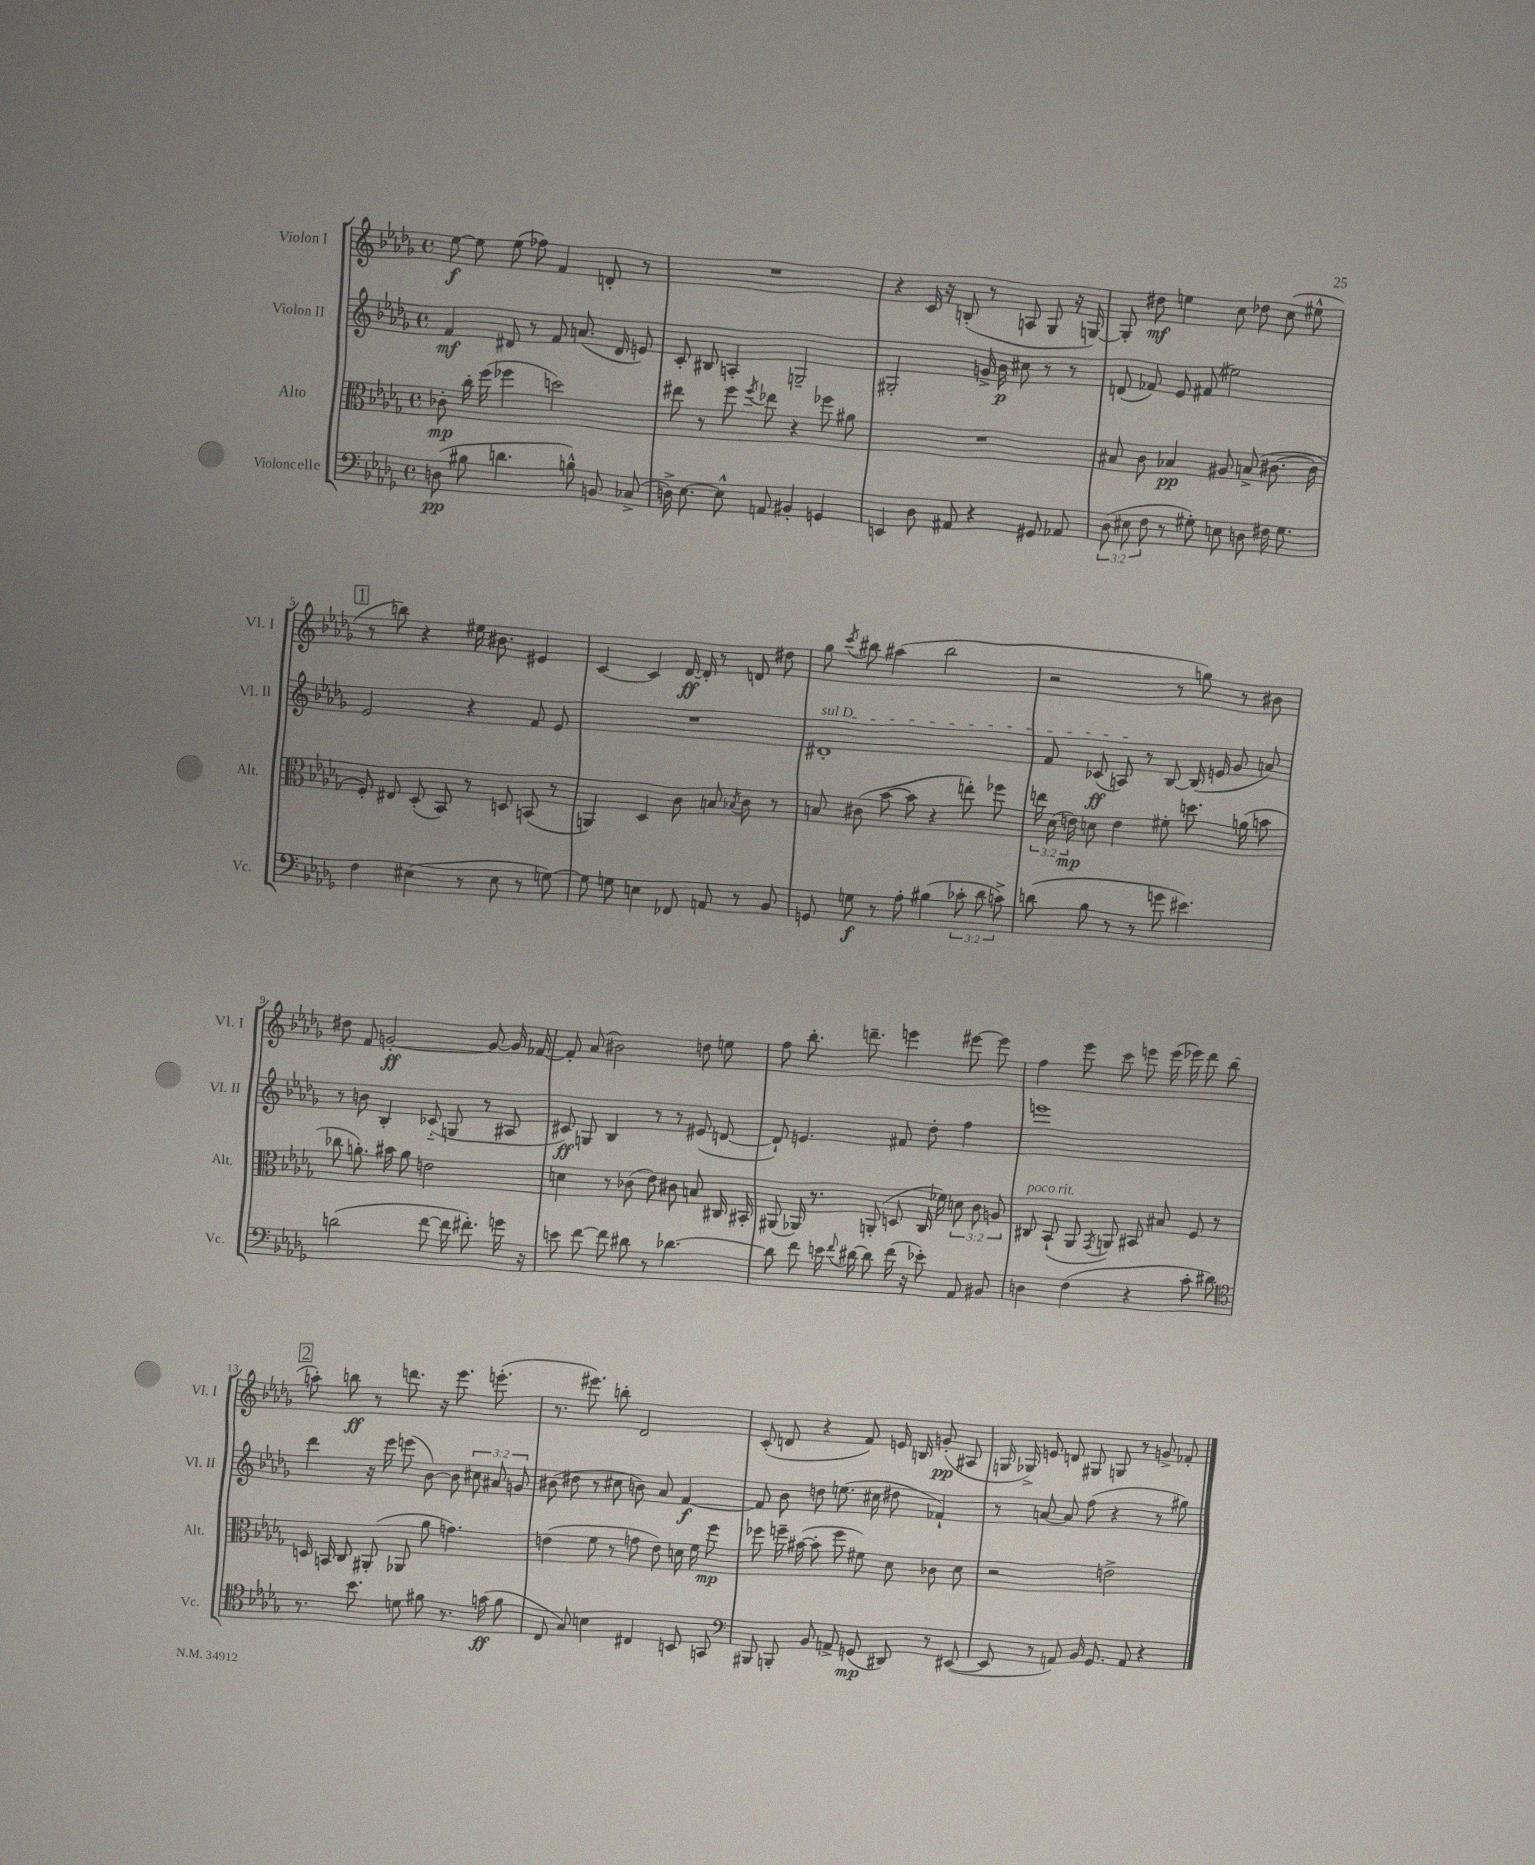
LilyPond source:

<<
\new StaffGroup <<
\new Staff = "s0" \with { instrumentName = "Violon I" shortInstrumentName = "Vl. I" } {
    \clef treble \key des \major \defaultTimeSignature \time 4/4
    \autoBeamOff ees''8~\f ees''8 ees''8( fes''8) f'4 d'8-. r8 |
    R1 |
    r4 c'16 r16 b8-.( r8 a8 ges8 r16 g16~) |
    g8-. dis''8\mf e''4 c''8 des''8 c''8( eis''8-^ |
    \mark \markup { \box "1" } r8 b''8) r4 eis''16 bis'8. eis'4 |
    c'4~ c'4 des'16~\ff des'16-. r8 d'8 dis''8 |
    ges''8 \acciaccatura { c'''8 } bis''8 ais''4( bis''2 |
    r2 r8 g''8) r8 bis'8 |
    dis''8 f'8 g'2~-.\ff g'8~ g'16 fes'16~ |
    fes'8-. aes'8( bis'2) d''8 e''8 |
    f''8 bes''8.-. d'''8.-- e'''4 eis'''8~ eis'''8 |
    f''4 ees'''8 c'''8 e'''8 e'''16( ees'''16) des'''8 bes''8( |
    \mark \markup { \box "2" } a''8-.) b''8\ff r8 d'''8. r16 ees'''8. e'''8.-.( |
    r8. eis'''8.) b''8-. des'2 |
    c'8-.( d'8 r4 f'8) e'16 b16 g'8-.\pp( ais8 |
    g16 ges16->) e'8 d'8 gis8 g8 r8 g'8-> fes'8-. \bar "|." |
}
\new Staff = "s1" \with { instrumentName = "Violon II" shortInstrumentName = "Vl. II" } {
    \clef treble \key des \major \defaultTimeSignature \time 4/4 \override Staff.TupletNumber.text = #tuplet-number::calc-fraction-text
    \autoBeamOff f'4\mf dis'8 r8 f'8 a'8.( dis'16 e'8) |
    c'8-. bis8 a4-. g2-- |
    gis2-. g'16-> bes'16\p cis''8 r8 r8 |
    d'8( fes'8) ees'8 fis'8( eis''2) |
    \mark \markup { \box "1" } ees'2 r4 f'8 ees'8 |
    R1 |
    \once \override TextSpanner.bound-details.left.text = \markup { \italic "sul D" } dis'1-.\startTextSpan |
    f'8 ces'8\ff( a8\stopTextSpan) r8 bes8~ bes16( e'16 ges'8 a'8) |
    r8 b'8 bes4-. ces'8-_( g8 r8 ais8 |
    cis'8\ff) g8 bes4 r8 r8 eis'8( d'8~ |
    d'8-!) e'4. fis'8 des''8-. f''4 |
    e'''1 |
    \mark \markup { \box "2" } des'''4 r16 ees'''16 e'''8( bes'8~) bes'8 \tuplet 3/2 { cis''8 ais'8 g'8 } |
    bis'8( dis''8 r8 cis''8 b'8) aes'8 f'4~\f |
    f'8 bes'8 d''8 e''8.( cis''16 dis''8 fes'4-!) |
    r8 a'8~ a'8 f''8( r4 r8 gis''8) \bar "|." |
}
\new Staff = "s2" \with { instrumentName = "Alto" shortInstrumentName = "Alt." } {
    \clef alto \key des \major \defaultTimeSignature \time 4/4 \override Staff.TupletNumber.text = #tuplet-number::calc-fraction-text
    \autoBeamOff ces'8-.\mp c''16-. f''16( fes''4 d''2) |
    eis''8 r8 f''8 \acciaccatura { f''8 } ees''8 r4 fes''8 ais'8 |
    R1 |
    bis8 c'8 bes4\pp ais8 b8->( cis'8.~ cis'16 |
    \mark \markup { \box "1" } f8-.) eis8 des8-.( bes,8) r8 d8 b,8( r8 |
    a,4) des4 c'8 b8 \acciaccatura { bes8 } c'8 r8 |
    b8 cis'8( bes'8~ bes'8 r4 e''8-.) fes''8 |
    \tuplet 3/2 { e''16 des'16( e'16\mp) } d'8 e'4 fis'8-. d''8. a'16( b'8 |
    ces''8 a'8.-.) bis'16 a'8 e'2 |
    d'4 r8 ces'8( ees'8) cis'8 b8 cis16 bis,16-. |
    ais,8( aes,16) r8. a,8-.( d8 c16 fes'16) \tuplet 3/2 { d'8 c'8 a8 } |
    cis8^\markup { \italic "poco rit." } bes,8-!( aes,8 \acciaccatura { ges,8 } a,8) bis,8 bis8 f8 r8 |
    \mark \markup { \box "2" } d16 b,16 c8 ais,8-.( aes,8 aes'8 g'4.) |
    e'4( f'8 r8 g'8 e'8) d'16 f'16 f''8\mp |
    fes''8 f''16-- bis'16~( bis'8-. f''8 fis'8) des'8 ces'8 des'8 |
    r2 e'2-> \bar "|." |
}
\new Staff = "s3" \with { instrumentName = "Violoncelle" shortInstrumentName = "Vc." } {
    \clef bass \key des \major \defaultTimeSignature \time 4/4 \override Staff.TupletNumber.text = #tuplet-number::calc-fraction-text
    \autoBeamOff d8\pp( bis8 d'4. b8-^) b,8 ces8->( |
    d16->) ees8.~ ees8-^ a,8 bis,4-. g,4 |
    e,4 des8 ais,8 r4 gis,8 aes,8 |
    \tuplet 3/2 { des8( eis8 f8 } r8 gis8-.) e8 d8 fis16 gis8. |
    \mark \markup { \box "1" } f4 eis4( r8 eis8 r8 g8~) |
    g8 g8 e4 fes,8 a,8 r8 bes,8 |
    g,8 g8\f r8 aes8-. bis4( \tuplet 3/2 { ces'8-. des'8 c'8->) } |
    d'8( bes8 r8 r8 g'8 eis'4.) |
    d'2( f'8~ f'16 fis'8.-.) g'16 r16 |
    e'8 f'8~ f'8 dis'8 r8 des'4.~ |
    des'8 f'8 e'16 \appoggiatura { f'8 } dis'16~ dis'8 f'16( r16 ees'8-.) aes,8 bis,8 |
    d4 f4( r4 c'8-. dis'8) |
    \mark \markup { \box "2" } \clef tenor r8. bes'8. d'8 fis'8 r8. g'16\ff( fis'8 |
    c8 ges8) b4 cis4 b,8 g,8 |
    \clef bass bis,,8 b,,8-. bes,8 a,8-> g,8\mp( dis,8) r8 eis,8~( |
    eis,8 r8 a,8) bes,16 ges,8. a,8 r4 \bar "|." |
}
>>
>>
